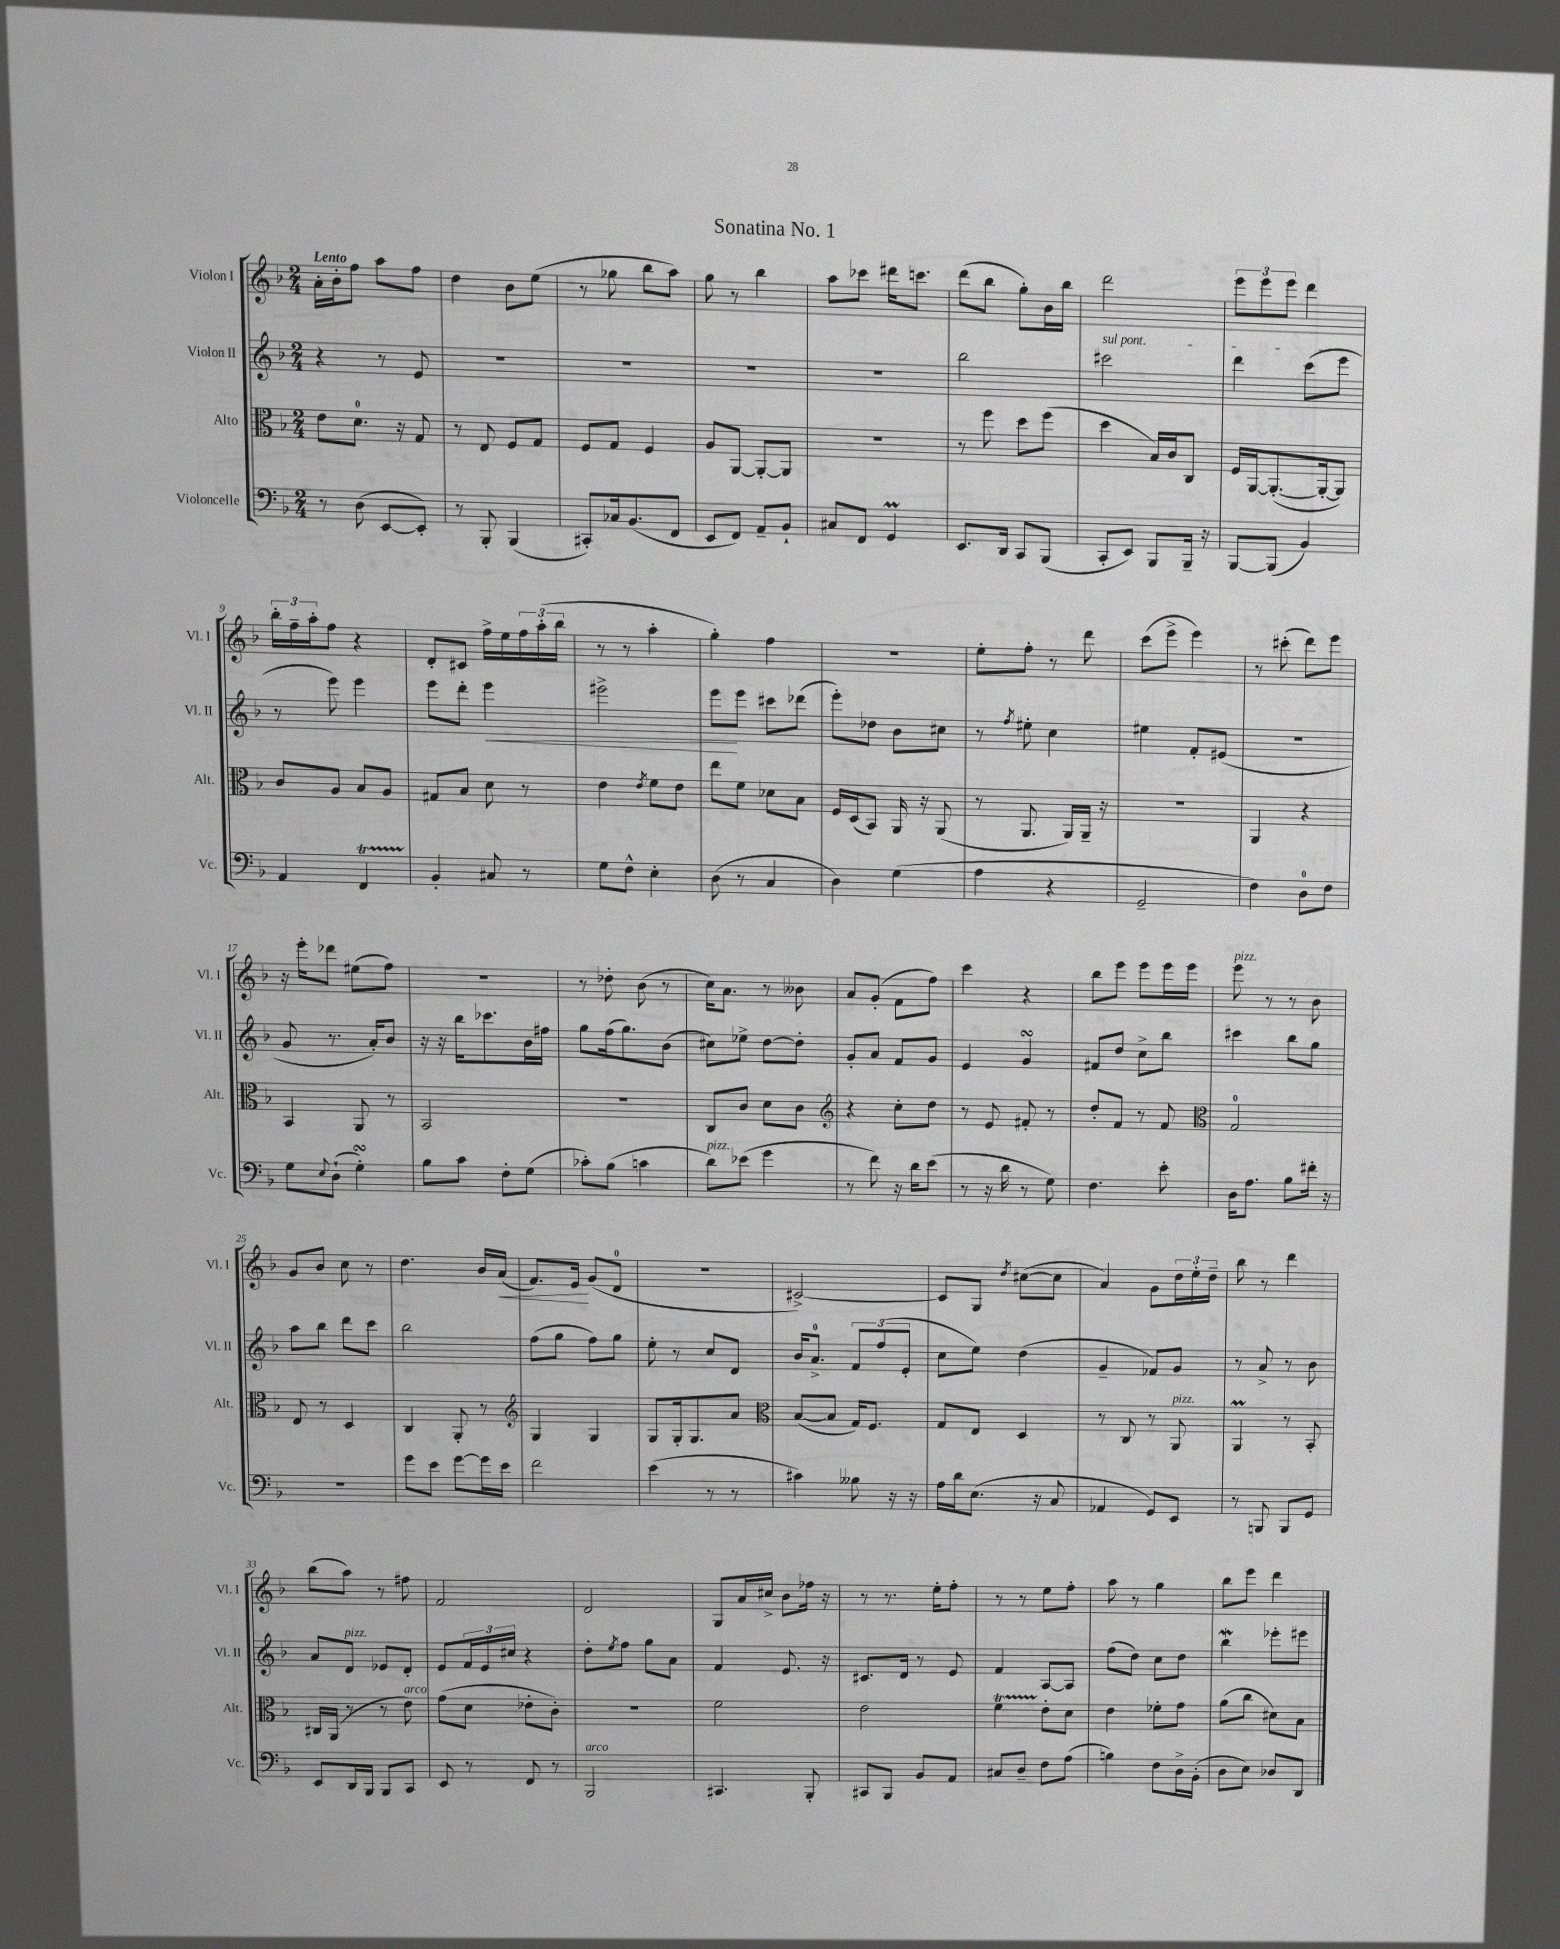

**kern	**kern	**kern	**dynam	**kern	**dynam
*part4	*part3	*part2	*part2	*part1	*part1
*staff4	*staff3	*staff2	*staff2	*staff1	*staff1
*I"Violoncelle	*I"Alto	*I"Violon II	*	*I"Violon I	*
*I'Vc.	*I'Alt.	*I'Vl. II	*	*I'Vl. I	*
*clefF4	*clefC3	*clefG2	*	*clefG2	*
*k[b-]	*k[b-]	*k[b-]	*	*k[b-]	*
*M2/4	*M2/4	*M2/4	*	*M2/4	*
=1	=1	=1	=1	=1	=1
!	!	!	!	!LO:TX:a:B:t=Lento	!
8r	8e\L	4r	.	16a'\LL	.
.	.	.	.	16b-'\J	.
(8D\	8.d\J	.	.	8ff\J	.
[8EE/L	.	8r	.	8aa\L	.
.	16r	.	.	.	.
8EE'/J])	8G/	8e/	.	8ff\J	.
=2	=2	=2	=2	=2	=2
8r	8r	2r	.	4dd\	.
8BBB-'/	8E/	.	.	.	.
(4BBB-/	8F/L	.	.	8b-\L	.
.	8G/J	.	.	(8ee\J	.
=3	=3	=3	=3	=3	=3
8CC#X'/L)	8F/L	2r	.	8r	.
16C-X/k	8G/J	.	.	8gg-X\	.
(8.BB-/	.	.	.	.	.
.	4F/	.	.	8bb-\L	.
8FF/J	.	.	.	8aa\J)	.
=4	=4	=4	=4	=4	=4
8EE/L	8A/L	2r	.	8gg\	.
8FF/J)	[8AA/J	.	.	8r	.
8AA~/L	8AA'/L_	.	.	4bb-\	.
8BB-`/J	8AA/J]	.	.	.	.
=5	=5	=5	=5	=5	=5
8C#X/L	2r	2r	.	8aa\L	.
8FF/J	.	.	.	8ccc-X\J	.
4GGM/	.	.	.	16ddd#X\KL	.
.	.	.	.	8.cccn\J	.
=6	=6	=6	=6	=6	=6
8.EE/L	8r	2bb-\	.	(8ddd\L	.
.	8ff\	.	.	8bb-\J	.
16DD/Jk	.	.	.	.	.
8CC/L	8dd\L	.	.	8gg'\L)	.
(8BBB-/J	(8ff\J	.	.	16b-\L	.
.	.	.	.	16bb-\JJ	.
=7	=7	=7	=7	=7	=7
!	!	!LO:TX:a:i:t=sul pont.	!	!	!
8CC'/L	4dd\	2ccc#X\	.	2ddd\	.
8EE/J)	.	.	.	.	.
8BBB-/L	16B-/LL)	.	.	.	.
.	16c/J	.	.	.	.
16BBB-~/Jk	8C/J	.	.	.	.
16r	.	.	.	.	.
=8	=8	=8	=8	=8	=8
[8BBB-/L	16F/LL	4ddd\	.	12eee\L	.
.	[16AA/J	.	.	.	.
.	.	.	.	12eee\	.
(8BBB-/J]	(8.AA'/_	.	.	.	.
.	.	.	.	12eee\J	.
4BB-/)	.	(8ccc\L	.	4ddd\	.
.	16AA'/k_	.	.	.	.
.	8AA/J])	8eee\J	.	.	.
!!LO:LB:g=z
=9	=9	=9	=9	=9	=9
4AA/	8c/L	8r	.	24bb-'\LL	.
.	.	.	.	24ff~\	.
.	.	.	.	24aa'\J	.
.	8A/J	8eee\)	.	8ff\J	.
4FFT/	8B-/L	4eee\	.	4r	.
.	8A/J	.	.	.	.
=10	=10	=10	=10	=10	=10
4BB-'/	8G#X/L	8eee\L	.	8d'/L	.
.	8B-/J	8ddd'\J	.	8c#X/J	.
!	!	!	!LO:HP:b	!	!
8C#X/	8d\	4eee\	<	16ff^\LL	.
.	.	.	.	16ee\	.
8r	8r	.	.	24ff\	.
.	.	.	.	(24aa'\	.
.	.	.	.	24bb-\JJ	.
=11	=11	=11	=11	=11	=11
8G\L	4e\	2eee#X^\	.	8r	.
8F^^\J	.	.	.	8r	.
.	8qe/	.	.	.	.
4E'\	8f\L	.	.	4aa'\	.
.	8e\J	.	.	.	.
=12	=12	=12	=12	=12	=12
(8D\	8ee\L	8eee\L	.	4gg'\)	.
8r	8f\J	8eee\J	[	.	.
4C/	8d-X\L	8ccc#X\L	.	4ff\	.
.	8B-\J	(8ddd-X\J	.	.	.
=13	=13	=13	=13	=13	=13
4D\)	16F/LL	8eee'\L)	.	2r	.
.	(16D/J	.	.	.	.
.	8BB-/J)	8dd-X\J	.	.	.
(4G\	16AA/	8b-\L	.	.	.
.	16r	.	.	.	.
.	(8AA/	8cc#X\J	.	.	.
=14	=14	=14	=14	=14	=14
4A\	8r	8r	.	8ee'\L	.
.	.	8qff/	.	.	.
.	8.AA/	8ee#X'\	.	8ff'\J	.
4r	.	4cc\	.	8r	.
.	16AA/LL)	.	.	.	.
.	16AA~/JJ	.	.	8ddd\	.
.	16r	.	.	.	.
=15	=15	=15	=15	=15	=15
2GG~/	2r	4ee#X\	.	(8ccc\L	.
.	.	.	.	8eee^\J	.
.	.	8f'/L	.	4eee\)	.
.	.	(8e#X/J	.	.	.
=16	=16	=16	=16	=16	=16
4F\)	4AA/	2r	.	8r	.
.	.	.	.	(8ccc#X'\	.
8D\L	4r	.	.	8ddd\L)	.
8F\J	.	.	.	8eee\J	.
!!LO:LB:g=z
=17	=17	=17	=17	=17	=17
8G\L	4BB-/	8g/	.	16r	.
.	.	.	.	16eee'\KL	.
8qqE/	.	.	.	.	.
(8D`\J	.	8.r	.	8ddd-X\J	.
4GsSSS'\)	8AA/	.	.	(8ee#X\L	.
.	.	16a'/KL)	.	.	.
.	8r	8b-/J	.	8ff\J)	.
=18	=18	=18	=18	=18	=18
8B-\L	2BB-/	16r	.	2r	.
.	.	16r	.	.	.
8c\J	.	16bb-\KL	.	.	.
.	.	8.ccc-X\	.	.	.
8F'\L	.	.	.	.	.
(8G\J	.	16b-\L	.	.	.
.	.	16ff#X\JJ	.	.	.
=19	=19	=19	=19	=19	=19
8c-X'\L)	2r	8gg\L	.	8r	.
(8B-\J	.	(16ff\k	.	8dd-X'\	.
.	.	8.gg\)	.	.	.
4cn\	.	.	.	(8b-\	.
.	.	(8b-\J	.	8r	.
=20	=20	=20	=20	=20	=20
!LO:TX:a:i:t=pizz.	!	!	!	!	!
8d\L)	8C/L	8cc#X\L)	.	16cc\KL)	.
.	.	.	.	8.a\J	.
(8e-X\J	8c/J	8ee-X^\J	.	.	.
4g\	8d\L	[8dd\L	.	8r	.
.	8c\J	8dd'\J]	.	8b--X\	.
=21	=21	=21	=21	=21	=21
*	*clefG2	*	*	*	*
8r	4r	8g'/L	.	8a/L	.
8f\)	.	8a/J	.	(8g'/J	.
16r	8cc'\L	8f/L	.	8f\L	.
16d\KL	.	.	.	.	.
(8e\J	8dd\J	8g/J	.	8ff\J)	.
=22	=22	=22	=22	=22	=22
8r	8r	4e/	.	4ccc\	.
16r	8e/	.	.	.	.
16d\	.	.	.	.	.
8r	8f#X'/	4gsSSS/	.	4r	.
8G\)	8r	.	.	.	.
=23	=23	=23	=23	=23	=23
4.F\	8dd'/L	8f#X/L	.	8bb-\L	.
.	8f/J	8dd/J	.	8eee\J	.
.	8r	8cc^\L	.	8eee\L	.
8e'\	8f/	8bb-\J	.	16eee\L	.
.	.	.	.	16eee\JJ	.
=24	=24	=24	=24	=24	=24
*	*clefC3	*	*	*	*
!	!	!	!	!LO:TX:a:i:t=pizz.	!
16D\KL	2G/	4ccc#X\	.	8eee\	.
8.A\J	.	.	.	.	.
.	.	.	.	8r	.
8B-\L	.	8bb-\L	.	8r	.
16f#X'\Jk	.	8gg\J	.	8b-\	.
16r	.	.	.	.	.
!!LO:LB:g=z
=25	=25	=25	=25	=25	=25
2r	8E/	8aa\L	.	8g/L	.
.	8r	8bb-\J	.	8b-/J	.
.	4D/	8ddd\L	.	8cc\	.
.	.	8ccc\J	.	8r	.
=26	=26	=26	=26	=26	=26
8g\L	4C/	2bb-\	.	4.dd\	.
8e\J	.	.	.	.	.
[8g\L	8AA'/	.	.	.	.
16g\L]	8r	.	.	16b-/LL	.
!	!	!	!	!	!LO:HP:b
16e\JJ	.	.	.	(16a/JJ	<
=27	=27	=27	=27	=27	=27
*	*clefG2	*	*	*	*
2f\	4G/	(8ff\L	.	8.f/L)	.
.	.	8gg\J	.	.	.
.	.	.	.	16e/Jk	.
.	4G/	8ff\L)	.	(8g/L	[
.	.	8gg\J	.	8d/J	.
=28	=28	=28	=28	=28	=28
(4e\	8G/L	8ee'\	.	2r	.
.	16G'/k	8r	.	.	.
.	8.G/	.	.	.	.
8r	.	8cc/L	.	.	.
8r	8a/J	8d/J	.	.	.
=29	=29	=29	=29	=29	=29
*	*clefC3	*	*	*	*
4c#X\)	([8B-/L	16b-/KL	.	[2c#X^/)	.
.	.	8.a^/J	.	.	.
.	8B-/J]	.	.	.	.
8B--X\	16G/KL)	12f/L	.	.	.
.	8.F/J	.	.	.	.
.	.	(12ff/	.	.	.
16r	.	.	.	.	.
.	.	12e'/J	.	.	.
16r	.	.	.	.	.
=30	=30	=30	=30	=30	=30
16A\LL	8G/L	8cc\L	.	8c#/L]	.
16d\J	.	.	.	.	.
(8.E\J	8E/J	8ee\J)	.	8G/J	.
.	.	.	.	8qdd/	.
.	4D/	(4dd\	.	([8cc#X\L	.
16r	.	.	.	.	.
8C/	.	.	.	8cc#\J]	.
=31	=31	=31	=31	=31	=31
4AA-X/	8r	4g~/	.	4a/)	.
.	8C/	.	.	.	.
8GG/L)	8r	8f-X/L)	.	8g\L	.
!	!LO:TX:a:i:t=pizz.	!	!	!	!
8EE/J	8AA/	8g/J	.	24dd\L	.
.	.	.	.	24ee'\	.
.	.	.	.	24dd~\JJ	.
=32	=32	=32	=32	=32	=32
8r	4AAm/	8r	.	8bb-\	.
8BBBn/	.	8a^/	.	8r	.
8BBB/L	8r	8r	.	4ddd\	.
8GG/J	8BB-'/	8b-\	.	.	.
!!LO:LB:g=z
=33	=33	=33	=33	=33	=33
8EE/L	16C#X/LL	8a/L	.	(8bb-\L	.
.	(16AA/JJ	.	.	.	.
!	!	!LO:TX:a:i:t=pizz.	!	!	!
16DD/L	8r	8d/J	.	8aa\J)	.
16BBB-/JJ	.	.	.	.	.
8BBB-/L	8r	8e-X/L	.	8r	.
!	!LO:TX:a:i:t=arco	!	!	!	!
8CC/J	8e\)	8d'/J	.	8ff#X\	.
=34	=34	=34	=34	=34	=34
8EE/	(8g\L	8e/L	.	2f/	.
8r	8d\J	24f/L	.	.	.
.	.	24e/	.	.	.
.	.	24cc#X/JJ	.	.	.
8FF/	8e-X'\L	4r	.	.	.
8r	8c'\J)	.	.	.	.
=35	=35	=35	=35	=35	=35
!LO:TX:a:i:t=arco	!	!	!	!	!
2BBB-/	2r	8dd'\L	.	2d/	.
.	.	8qee/	.	.	.
.	.	8ff\J	.	.	.
.	.	8gg\L	.	.	.
.	.	8a\J	.	.	.
=36	=36	=36	=36	=36	=36
4.CC#X/	2f\	4f/	.	8G/L	.
.	.	.	.	16a/L	.
.	.	.	.	16cc#X^/JJ	.
.	.	8.e/	.	8b-\L	.
8BBB-'/	.	.	.	16ff-X\Jk	.
.	.	16r	.	16r	.
=37	=37	=37	=37	=37	=37
8CC#X/L	2e\	8.c#X/L	.	8r	.
8BBB-/J	.	.	.	8.r	.
.	.	16d/Jk	.	.	.
8BB-/L	.	8r	.	.	.
.	.	.	.	16ee'\KL	.
8AA/J	.	8e/	.	8ff'\J	.
=38	=38	=38	=38	=38	=38
8C#X/L	4fT\	4f/	.	8r	.
8D~/J	.	.	.	8r	.
8F\L	8e'\L	[8A/L	.	8ee\L	.
(8A\J	8d\J	8A/J]	.	8ff'\J	.
=39	=39	=39	=39	=39	=39
4Bn\)	4e\	(8ff\L	.	8aa\	.
.	.	8dd\J)	.	8r	.
8F\L	8f-X'\L	8cc\L	.	4gg\	.
16D^\L	8g\J	8dd\J	.	.	.
(16BB-'\JJ	.	.	.	.	.
=40	=40	=40	=40	=40	=40
8D\L	(8a\L	4bb-w\	.	8bb-\L	.
8E\J)	8cc\J	.	.	8eee\J	.
8D-X/L	8d#X\L)	8eee-X'\L	.	4ddd\	.
8DD/J	8B-\J	8eee#X\J	.	.	.
==	==	==	==	==	==
*-	*-	*-	*-	*-	*-
